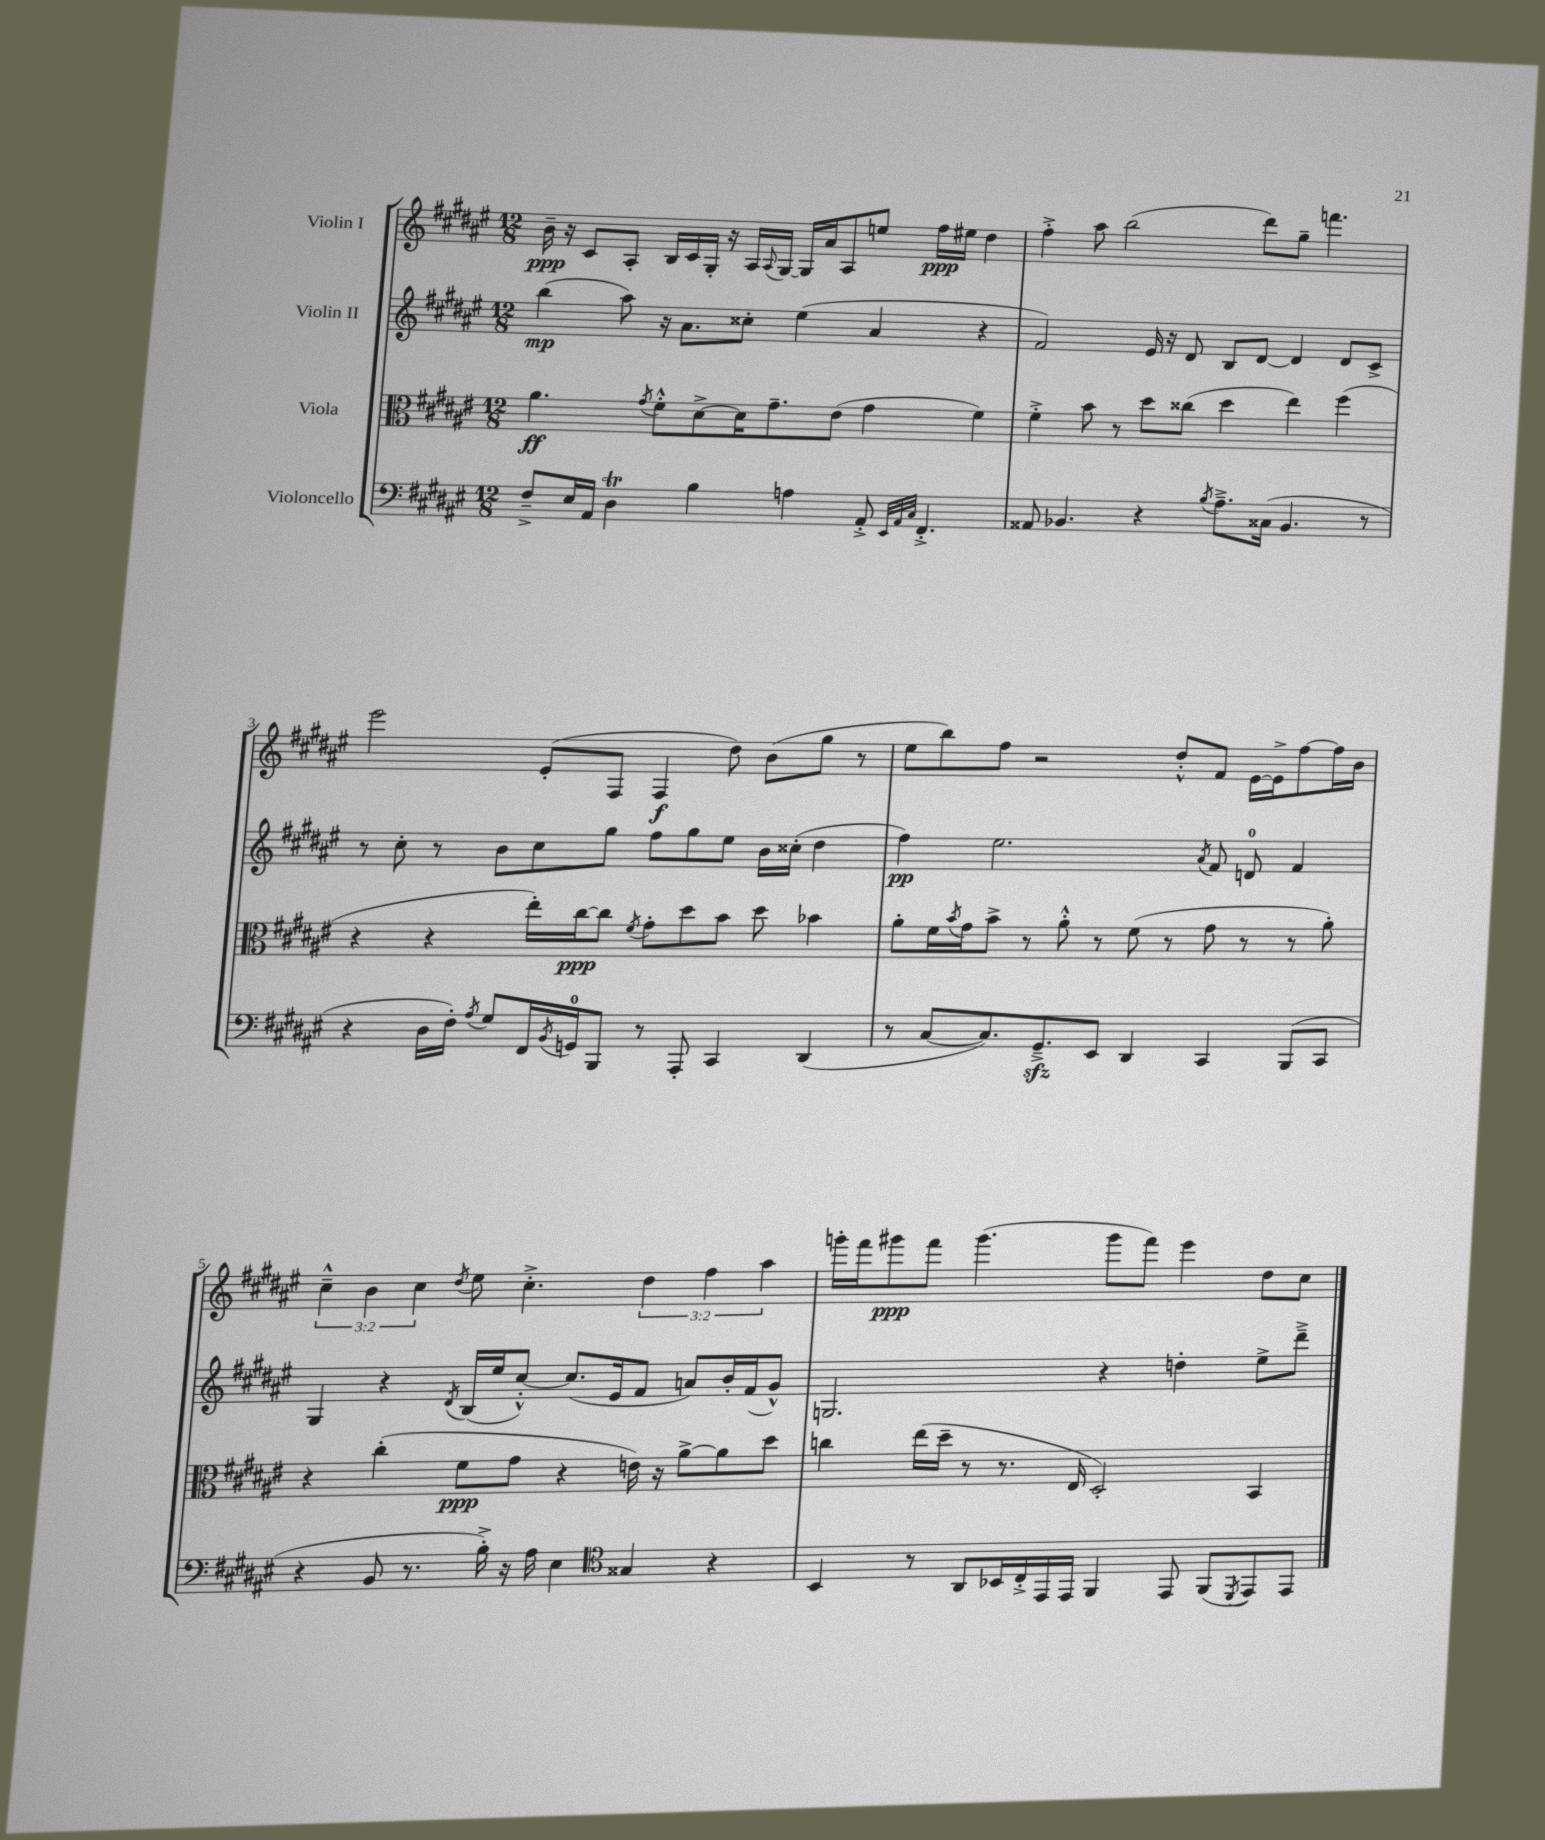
<<
\new StaffGroup <<
\new Staff = "s0" \with { instrumentName = "Violin I" } {
    \clef treble \key fis \major \numericTimeSignature \time 12/8 \override Staff.TupletNumber.text = #tuplet-number::calc-fraction-text
    b'16--\ppp r16 cis'8 ais8-. b16 cis'16 gis16-. r16 ais16 \appoggiatura { ais8 } gis16~ gis16 ais'16 ais8 e''8 fis''16\ppp eis''16 dis''4 |
    fis''4-.-> ais''8 b''2( dis'''8) gis''8-- f'''4. |
    eis'''2 eis'8-.( fis8 fis4\f dis''8) b'8( gis''8 r8 |
    eis''8 b''8) fis''8 r2 dis''8-.-^ fis'8 eis'16~ eis'16-> fis''8~ fis''16 b'16 |
    \tuplet 3/2 { cis''4---^ b'4 cis''4 } \acciaccatura { dis''8 } eis''8 cis''4.-.-> \tuplet 3/2 { dis''4 fis''4 ais''4 } |
    g'''16-. fis'''16 gis'''8\ppp fis'''8 gis'''4.( gis'''8 fis'''8) eis'''4 dis''8 cis''8 \bar "|." |
}
\new Staff = "s1" \with { instrumentName = "Violin II" } {
    \clef treble \key fis \major \numericTimeSignature \time 12/8
    b''4\mp( ais''8) r16 ais'8. cisis''8-. eis''4( ais'4 r4 |
    fis'2) eis'16 r16 dis'8 b8 dis'8~ dis'4 dis'8 cis'8-> |
    r8 cis''8-. r8 b'8 cis''8 gis''8 fis''8 gis''8 eis''8 b'16 cisis''16-.( dis''4 |
    fis''4\pp) eis''2. \acciaccatura { ais'8 } fis'8 d'8-0 fis'4 |
    gis4 r4 \acciaccatura { dis'8 } b16( eis''16 cis''8~-.-^) cis''8.( eis'16 fis'8 a'8) b'16-. fis'16( gis'8-^) |
    g2. r4 d''4-. eis''8-> dis'''8---> \bar "|." |
}
\new Staff = "s2" \with { instrumentName = "Viola" } {
    \clef alto \key fis \major \numericTimeSignature \time 12/8
    ais'4.\ff \acciaccatura { gis'8 } fis'8-.-^ dis'8~-> dis'16 gis'8.-- eis'8( gis'4 fis'4) |
    fis'4-.-> b'8 r8 dis''8 cisis''8( dis''4 eis''4) fis''4( |
    r4 r4 eis''16-.) cis''16~\ppp cis''8 \acciaccatura { fis'8 } gis'8-. dis''8 b'8 dis''8 bes'4 |
    ais'8-. fis'16 \acciaccatura { b'8 } gis'16 b'8-> r8 ais'8-.-^ r8 fis'8( r8 gis'8 r8 r8 ais'8-.) |
    r4 cis''4-.( fis'8\ppp gis'8 r4 e'16) r16 ais'8~-> ais'8 dis''8 |
    c''4 eis''16( dis''16-- r8 r8. eis16 dis2-.) b,4 \bar "|." |
}
\new Staff = "s3" \with { instrumentName = "Violoncello" } {
    \clef bass \key fis \major \numericTimeSignature \time 12/8
    fis8---> eis16 ais,16 dis4\trill b4 a4 ais,8-.-> \grace { eis,32 ais,32 cis32 } fis,4.-.-> |
    aisis,8 bes,4. r4 \acciaccatura { b8 } ais8.---> cisis16( bes,4. r8 |
    r4 dis16 fis16-.) \acciaccatura { ais8 } gis8 fis,16 \acciaccatura { b,8 } g,16-0 b,,8 r8 ais,,8-. cis,4 dis,4( |
    r8 cis8~ cis8.) gis,8.--->\sfz eis,8 dis,4 cis,4 b,,8( cis,8 |
    r4 b,8 r8. b16-.->) r16 ais16 eis4 \clef tenor gisis4 r4 |
    b,4 r8 ais,8 bes,16 cis16-.-> eis,16 eis,16 fis,4 eis,8 fis,8( \acciaccatura { dis,8 } eis,8) eis,8 \bar "|." |
}
>>
>>
